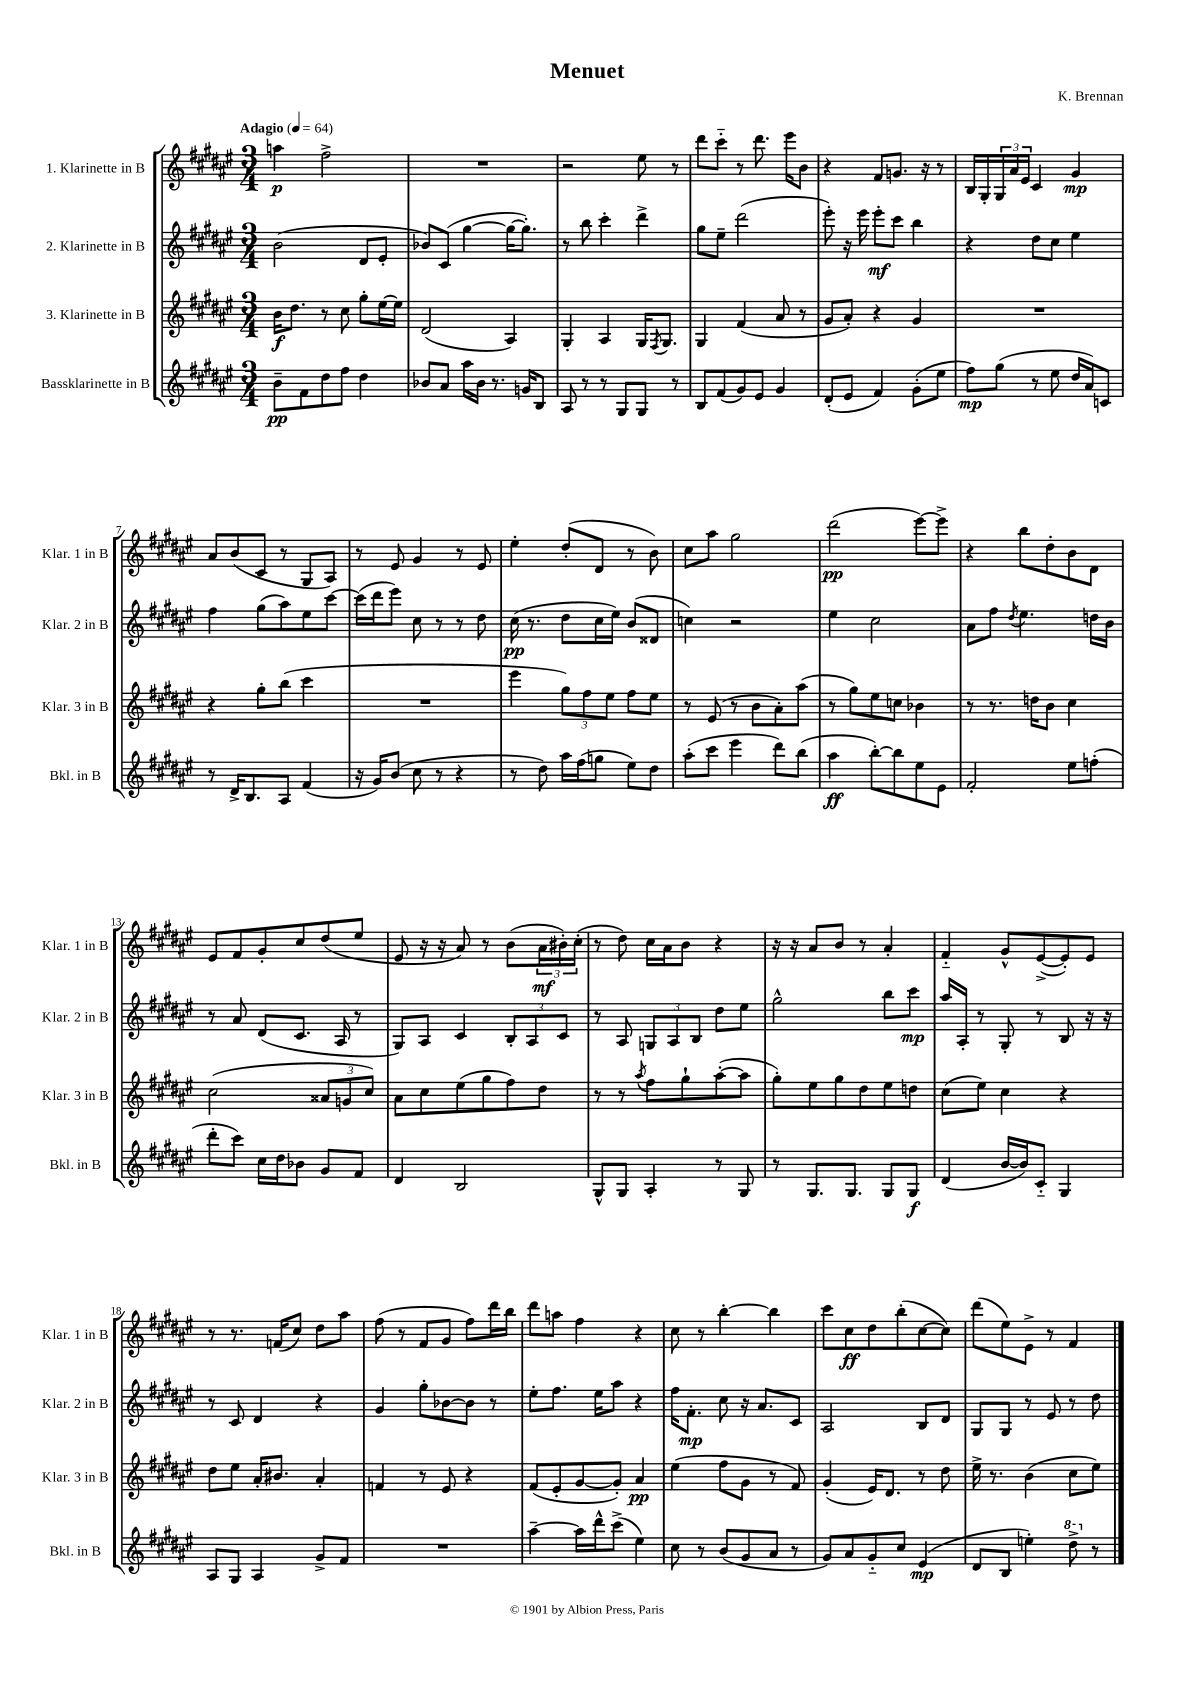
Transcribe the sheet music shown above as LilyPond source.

\header { title = "Menuet" composer = "K. Brennan" }
<<
\new StaffGroup <<
\new Staff = "s0" \with { instrumentName = "1. Klarinette in B" shortInstrumentName = "Klar. 1 in B" } {
    \clef treble \key fis \major \numericTimeSignature \time 3/4 \tempo "Adagio" 4 = 64
    a''4\p fis''2-> |
    R2. |
    r2 eis''8 r8 |
    dis'''8 cis'''8-_ r8 dis'''8. eis'''16 b'8 |
    r4 fis'8 g'8. r16 r8 |
    b16 gis16-. \tuplet 3/2 { gis16 ais'16 eis'16 } cis'4 gis'4\mp |
    ais'8 b'8( cis'8 r8 gis8 ais8) |
    r8 eis'8 gis'4 r8 eis'8 |
    eis''4-. dis''8-.( dis'8 r8 b'8) |
    cis''8 ais''8 gis''2 |
    dis'''2\pp( eis'''8~) eis'''8-> |
    r4 b''8 dis''8-. b'8 dis'8 |
    eis'8 fis'8 gis'8-. cis''8 dis''8( eis''8 |
    eis'8 r16 r16 ais'8) r8 b'8( \tuplet 3/2 { ais'16\mf bis'16-.) cis''16-.( } |
    r8 dis''8) cis''16 ais'16 b'8 r4 |
    r16 r16 ais'8 b'8 r8 ais'4-. |
    fis'4-_ gis'8-^ eis'8~->( eis'8-.) eis'8 |
    r8 r8. f'16( cis''8) dis''8 ais''8 |
    fis''8( r8 fis'8 gis'8 fis''8) dis'''16 b''16 |
    dis'''8 a''8 fis''4 r4 |
    cis''8 r8 b''4~-. b''4 |
    cis'''8 cis''8\ff dis''8 b''8-.( cis''8~ cis''8) |
    dis'''8( eis''8) eis'8-> r8 fis'4 \bar "|." |
}
\new Staff = "s1" \with { instrumentName = "2. Klarinette in B" shortInstrumentName = "Klar. 2 in B" } {
    \clef treble \key fis \major \numericTimeSignature \time 3/4
    b'2( dis'8 eis'8-. |
    bes'8) cis'8( gis''4~ gis''16~ gis''8.-.) |
    r8 b''8 cis'''4-. dis'''4-> |
    gis''8 eis''8-- dis'''2( |
    eis'''8-.) r16 eis'''16 eis'''8-.\mf cis'''8 b''4 |
    r4 dis''8 cis''8 eis''4 |
    fis''4 gis''8( ais''8) eis''8 cis'''8~ |
    cis'''16( dis'''16 eis'''8) cis''8 r8 r8 dis''8 |
    cis''16\pp( r8. dis''8 cis''16 eis''16) b'8( disis'8 |
    c''4) r2 |
    eis''4 cis''2 |
    ais'8 fis''8 \acciaccatura { dis''8 } eis''4. d''16 b'16 |
    r8 ais'8 dis'8( cis'8. ais16 r8 |
    gis8) ais8 cis'4 \tuplet 3/2 { b8-. ais8 cis'8 } |
    r8 ais8 \tuplet 3/2 { g8 ais8 b8 } dis''8 eis''8 |
    gis''2-^ b''8 cis'''8\mp |
    ais''16 ais16-. r8 gis8-. r8 b8 r16 r16 |
    r8 cis'8 dis'4 r4 |
    gis'4 gis''8-. bes'8~ bes'8 r8 |
    eis''8-. fis''8. eis''16 ais''8 r4 |
    fis''16 fis'8.-.\mp cis''8 r16 ais'8. cis'8 |
    ais2 b8 dis'8 |
    gis8 gis8 r8 eis'8 r8 dis''8 \bar "|." |
}
\new Staff = "s2" \with { instrumentName = "3. Klarinette in B" shortInstrumentName = "Klar. 3 in B" } {
    \clef treble \key fis \major \numericTimeSignature \time 3/4
    b'16\f dis''8. r8 cis''8 gis''8-. eis''16~ eis''16 |
    dis'2( ais4) |
    gis4-. ais4 gis16 \acciaccatura { fis8 } gis8. |
    gis4 fis'4( ais'8 r8 |
    gis'8 ais'8-.) r4 gis'4 |
    R2. |
    r4 gis''8-. b''8( cis'''4 |
    R2. |
    eis'''4 \tuplet 3/2 { gis''8) fis''8 eis''8 } fis''8 eis''8 |
    r8 eis'8( r8 b'8 ais'8-.) ais''8( |
    r8 gis''8) eis''8 c''8 bes'4 |
    r8 r8. d''16 b'8 cis''4 |
    cis''2( \tuplet 3/2 { aisis'8 g'8 cis''8) } |
    ais'8 cis''8 eis''8( gis''8 fis''8) dis''8 |
    r8 r8 \acciaccatura { ais''8 } fis''8 gis''8-! ais''8~-.( ais''8 |
    gis''8-.) eis''8 gis''8 dis''8 eis''8 d''8 |
    cis''8( eis''8) cis''4 r4 |
    dis''8 eis''8 ais'16-. bis'8. ais'4-. |
    f'4 r8 eis'8 r4 |
    fis'8( eis'8-. gis'8~ gis'8-.) ais'4\pp |
    eis''4( fis''8 gis'8 r8 fis'8) |
    gis'4-.( eis'16) dis'8. r8 dis''8 |
    eis''16-> r8. b'4( cis''8 eis''8) \bar "|." |
}
\new Staff = "s3" \with { instrumentName = "Bassklarinette in B" shortInstrumentName = "Bkl. in B" } {
    \clef treble \key fis \major \numericTimeSignature \time 3/4
    b'8--\pp fis'8 dis''8 fis''8 dis''4 |
    bes'8 ais'8 ais''16 bes'16 r8. g'16 b8 |
    ais8 r8 r8 gis8 gis8 r8 |
    b8 fis'8( gis'8) eis'8 gis'4 |
    dis'8-.( eis'8 fis'4) gis'8-.( eis''8 |
    fis''8\mp) gis''8( r8 eis''8 dis''16 ais'16) c'8 |
    r8 dis'16-> b8. ais8 fis'4( |
    r16 gis'16) b'8( cis''8 r8 r4 |
    r8 dis''8) ais''16 fis''16( g''8 eis''8) dis''8 |
    ais''8-.( cis'''8 eis'''4 dis'''8) b''8( |
    ais''4\ff b''8~-.) b''8 eis''8 eis'8 |
    fis'2-. eis''8 f''8-.( |
    dis'''8-. cis'''8) cis''16 dis''16 bes'8 gis'8 fis'8 |
    dis'4 b2 |
    gis8-^ gis8 ais4-. r8 gis8 |
    r8 gis8. gis8. gis8 gis8\f |
    dis'4( b'16~ b'16) cis'8-_ gis4 |
    ais8 gis8 ais4 gis'8-> fis'8 |
    R2. |
    ais''4~-- ais''16 dis'''16-^ cis'''8->( eis''4) |
    cis''8 r8 b'8( gis'8 ais'8 r8 |
    gis'8) ais'8 gis'8-_ cis''8 eis'4\mp( |
    dis'8 b8 e''4-.) \ottava #1 dis'''8-> \ottava #0 r8 \bar "|." |
}
>>
>>
